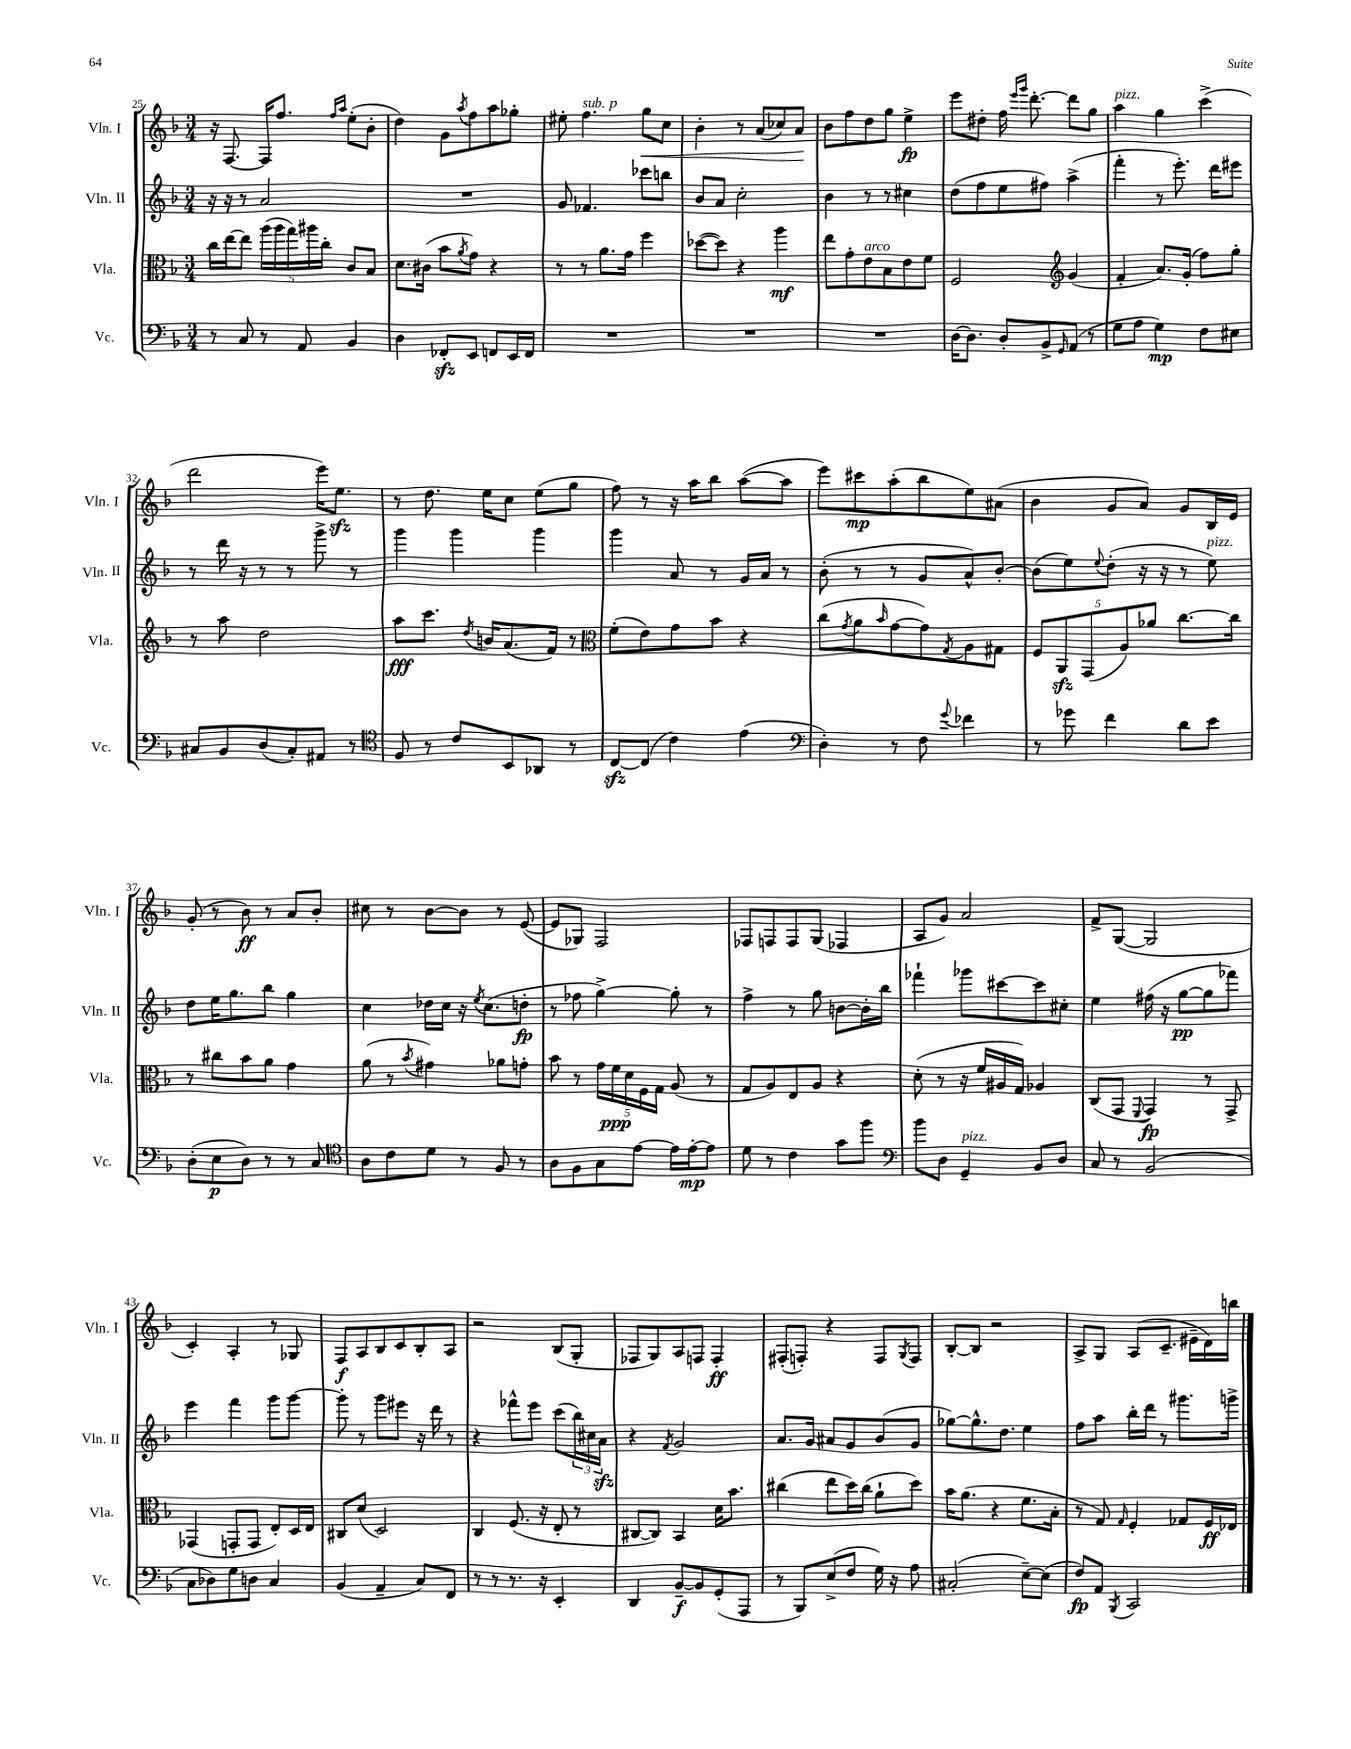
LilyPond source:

<<
\new StaffGroup <<
\new Staff = "s0" \with { instrumentName = "Vln. I" shortInstrumentName = "Vln. I" } {
    \clef treble \key f \major \numericTimeSignature \time 3/4
    r16 f8.~ f16 f''8. \grace { f''16 a''16 } e''8-.( bes'8-. |
    d''4) g'8 \acciaccatura { a''8 } f''8 a''8 ges''8-. |
    eis''8-. f''4.^\markup { \italic "sub. p" } g''8\< c''8 |
    bes'4-. r8 a'8( ces''8) a'8\! |
    bes'8 f''8 d''8 g''8 e''4->\fp |
    e'''8 dis''8-. f''16 \grace { e'''16 g'''16 } d'''8.~-. d'''8 g''8 |
    a''4^\markup { \italic "pizz." } g''4 c'''4->( |
    d'''2 e'''16) e''8.\sfz |
    r8 d''8. e''16 c''8 e''8( g''8 |
    f''8) r8 r16 a''16 bes''8 a''8~( a''8 |
    e'''8) cis'''8\mp a''8-.( bes''8 e''8) ais'8( |
    bes'4 g'8 a'8) g'8 bes16 e'16 |
    g'8-.( r8 bes'8\ff) r8 a'8 bes'8-. |
    cis''8 r8 bes'8~ bes'8 r8 e'8~( |
    e'8 ges8) f2 |
    fes8 f8 f8 g8( fes4 |
    a8 g'8) a'2 |
    f'8-> g8~( g2 |
    c'4-.) a4-. r8 ges8 |
    f8\f a8 bes8 c'8 bes8-. a8 |
    r2 bes8( g8-. |
    fes8 g8) a8 f8 f4-.\ff |
    fis8-.( f8-.) r4 f8 \acciaccatura { g8 } f8 |
    bes8~-. bes8 r2 |
    a8-> g8 a8( c'8.-- eis'16-- d'16) b''16 \bar "|." |
}
\new Staff = "s1" \with { instrumentName = "Vln. II" shortInstrumentName = "Vln. II" } {
    \clef treble \key f \major \numericTimeSignature \time 3/4
    r16 r16 r8 a'2 |
    R2. |
    g'8 fes'4. ces'''8 b''8 |
    bes'8 a'8 c''2-. |
    bes'4 r8 r8 cis''4 |
    d''8( f''8 e''8 fis''8) a''4->( |
    f'''4-. r8 e'''8.-.) d'''16 eis'''8 |
    r8 d'''16 r16 r8 r8 g'''8-> r8 |
    g'''4 g'''4 g'''4 |
    g'''4 a'8 r8 g'16 a'16 r8 |
    bes'8-.( r8 r8 g'8 a'8-^) bes'8~-. |
    bes'8( e''8) \appoggiatura { e''8 } d''8-.( r16 r16 r8 e''8^\markup { \italic "pizz." }) |
    d''8 e''16 g''8. bes''8 g''4 |
    c''4 des''16 c''16 r16 \acciaccatura { e''8 } c''8.( d''8-.\fp |
    r8 fes''8 g''4~->) g''8-. r8 |
    f''4-> r8 g''8 b'8~ b'16-. bes''16 |
    fes'''4-! ges'''8 cis'''8~ cis'''8 cis''8-. |
    e''4 fis''16( r16 g''8~\pp g''8 fes'''8) |
    e'''4 f'''4 g'''8 g'''8~ |
    g'''8-. r8 g'''8 eis'''8 r16 d'''16 r8 |
    r4 fes'''8-^ e'''8 c'''8( \tuplet 3/2 { bes''16) cis''16 a'16\sfz } |
    r4 \acciaccatura { f'8 } g'2 |
    a'8. g'16 ais'8 g'8 bes'8( g'8 |
    ges''8~) ges''8.-^ d''8. e''4 |
    f''8 a''8 bes''16-. d'''16 r8 gis'''8. g'''16-> \bar "|." |
}
\new Staff = "s2" \with { instrumentName = "Vla." shortInstrumentName = "Vla." } {
    \clef alto \key f \major \numericTimeSignature \time 3/4
    c''16 e''16~ e''8 \tuplet 5/4 { a''16( a''16 g''16) ais''16 c''16-. } c'8 bes8 |
    d'8. cis'16( bes'8 \acciaccatura { a'8 } g'8) r4 |
    r8 r8 a'8. g'16 f''4 |
    des''8~( des''8) r4 a''4\mf |
    e''8 g'8-. e'8^\markup { \italic "arco" } bes8 e'8 f'8 |
    f2 \clef treble g'4( |
    f'4-. a'8.) g'16-.( f''8) g''8-. |
    r8 a''8 d''2 |
    a''8\fff c'''8. \acciaccatura { d''8 } b'16 a'8.( f'16) r8 |
    \clef alto f'8-.( e'8) g'8 bes'8 r4 |
    c''8( \acciaccatura { g'8 } a'8 \grace { bes'16 } g'8~ g'8) \acciaccatura { g8 } a8 gis8 |
    \tuplet 5/4 { f8 a,8\sfz g,8( a8) aes'8 } c''8.~ c''16 |
    r8 cis''8 bes'8 a'8 g'4 |
    a'8( r8 \acciaccatura { bes'8 } gis'4) aes'8 g'8-. |
    bes'8 r8 \tuplet 5/4 { g'16 f'16\ppp d'16 f16 g16 } a8( r8 |
    g8 a8) e8 a8 r4 |
    d'8-.( r8 r16 f'16 ais16 g16) aes4 |
    c8( g,8 \appoggiatura { f,8 } g,4\fp) r8 g,8-> |
    ges,4( g,8-. g,8 e8-.) d16 e16 |
    cis8 d'8( d2) |
    c4 f8.( r16 e8-. r8 |
    cis8~ cis8) bes,4 d'16 bes'8. |
    cis''4( e''8 d''16) cis''16( a'8-! d''8) |
    bes'16 a'8.( r4 f'8. bes16-. |
    r8 g8) \grace { g16 } f4-. ges8 f16\ff ees16 \bar "|." |
}
\new Staff = "s3" \with { instrumentName = "Vc." shortInstrumentName = "Vc." } {
    \clef bass \key f \major \numericTimeSignature \time 3/4
    r8 c8 r8 a,8 bes,4 |
    d4 fes,8-.\sfz e,8 f,8 e,16 f,16 |
    R2. |
    R2. |
    R2. |
    d16~ d8. d8-. bes,8-> \grace { g,16 } a,8( r8 |
    g8 a8 g4\mp) f8 eis8 |
    cis8 bes,8 d8( cis8-.) ais,8 r8 |
    \clef tenor f8 r8 c'8 bes,8 aes,8 r8 |
    c8~\sfz c8( c'4) e'4( |
    \clef bass d4-.) r8 f8 \appoggiatura { g'8 } fes'4 |
    r8 ges'8 f'4 d'8 e'8 |
    d8-.( e8\p d8) r8 r8 c8 |
    \clef tenor a8 c'8 d'8 r8 f8 r8 |
    a8 f8 g8 e'8~ e'16 e'16~-.\mp e'8 |
    d'8 r8 c'4 g'8 f''8 |
    \clef bass bes'8 d8 g,4--^\markup { \italic "pizz." } bes,8 d8 |
    c8 r8 bes,2( |
    c8 des8) g8 d8 c4 |
    bes,4( a,4-- c8) f,8 |
    r8 r8 r8. r16 e,4-. |
    d,4 bes,8~--\f bes,8 g,8-.( a,,8 |
    r8 bes,,8) e8->( f8 g16) r16 a8 |
    cis2-.( e8~--) e8( |
    f8\fp) a,8 \acciaccatura { bes,,8 } c,2 \bar "|." |
}
>>
>>
\layout { \context { \Score currentBarNumber = #25 } }
